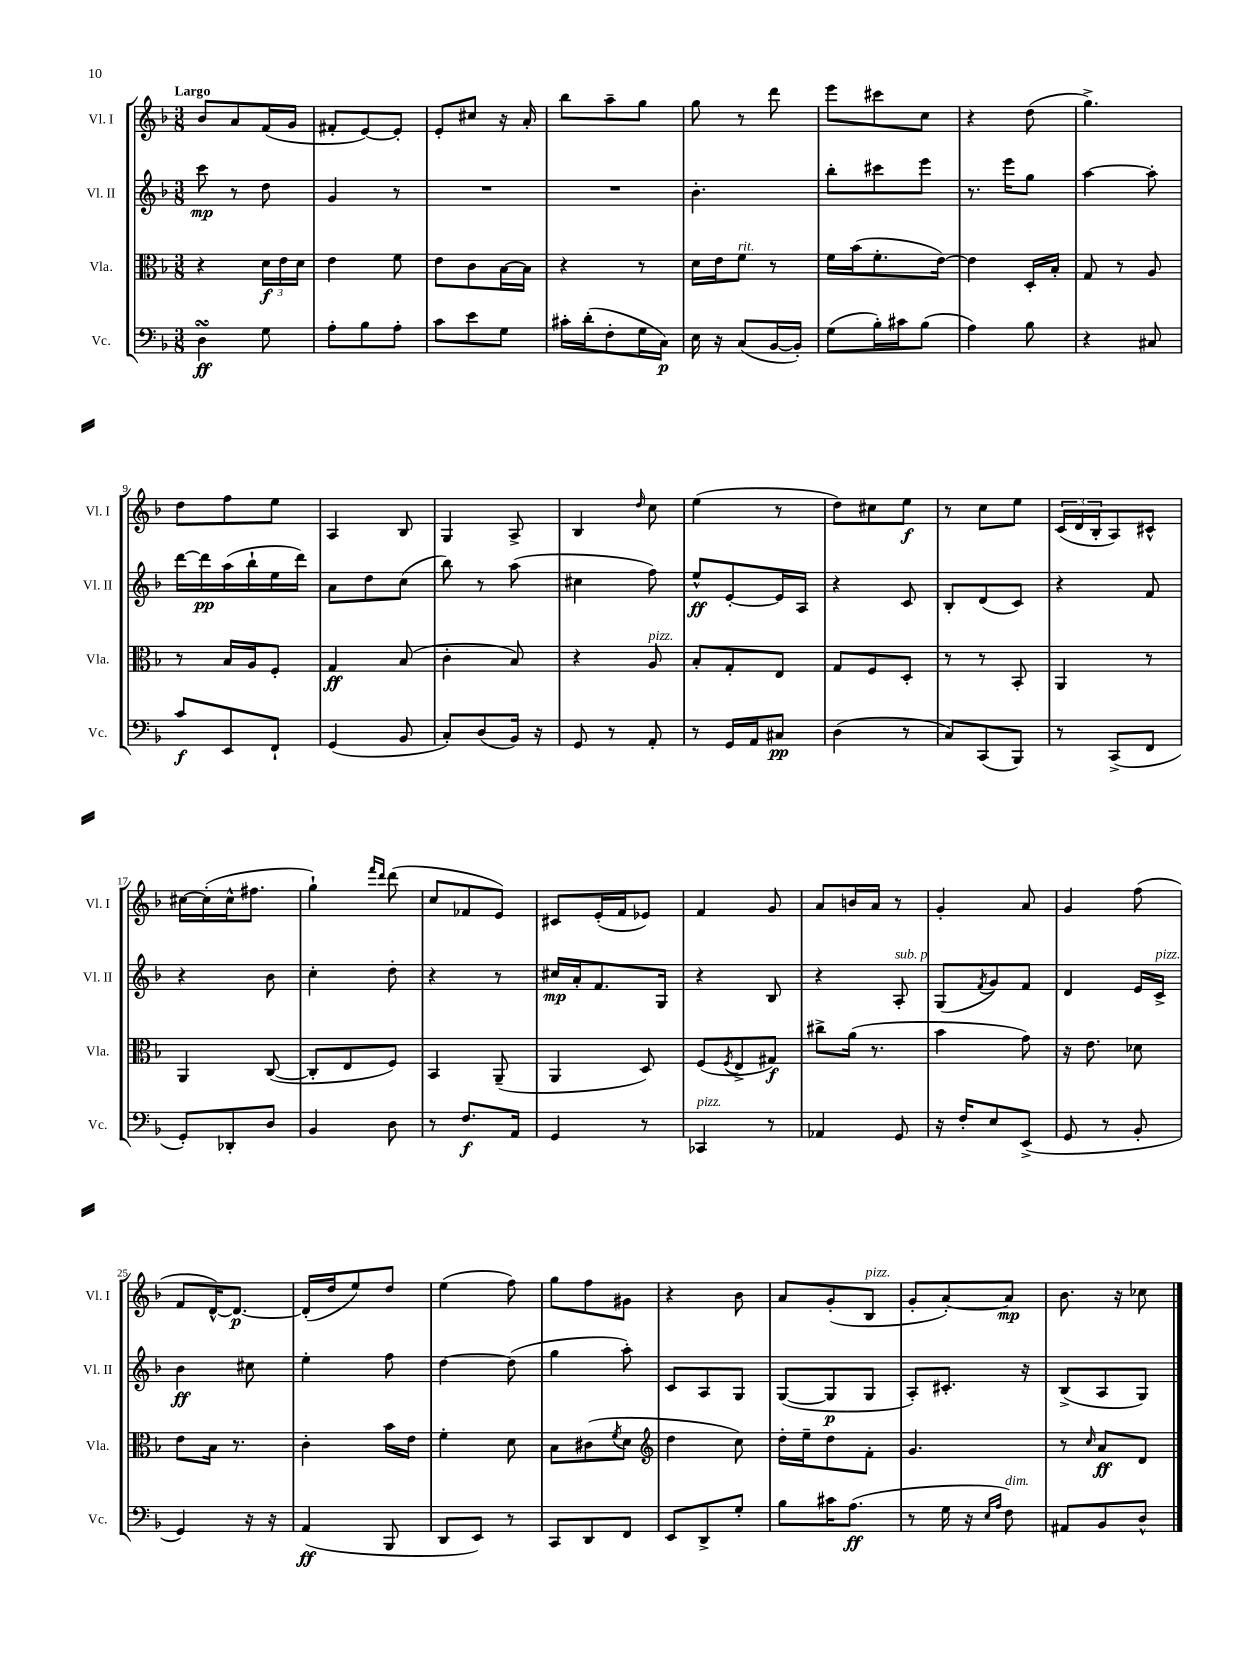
<<
\new StaffGroup <<
\new Staff = "s0" \with { instrumentName = "Vl. I" shortInstrumentName = "Vl. I" } {
    \clef treble \key f \major \numericTimeSignature \time 3/8 \tempo "Largo"
    bes'8 a'8 f'16( g'16 |
    fis'8-. e'8~) e'8-. |
    e'8-. cis''8 r16 a'16-. |
    bes''8 a''8-- g''8 |
    g''8 r8 d'''8 |
    e'''8 cis'''8 c''8 |
    r4 d''8( |
    g''4.->) |
    d''8 f''8 e''8 |
    a4 bes8 |
    g4 a8-> |
    bes4 \grace { d''16 } c''8 |
    e''4( r8 |
    d''8) cis''8 e''8\f |
    r8 c''8 e''8 |
    \tuplet 3/2 { c'16( d'16 bes16-. } a8) cis'8-^ |
    cis''16~ cis''16-.( cis''16-^ fis''8. |
    g''4-!) \grace { f'''16 d'''16 } d'''8( |
    c''8 fes'8 e'8) |
    cis'8 e'16-.( f'16 ees'8) |
    f'4 g'8 |
    a'8 b'16 a'16 r8 |
    g'4-. a'8 |
    g'4 f''8( |
    f'8 d'16~-^) d'8.~\p |
    d'16-.( d''16 e''8) d''8 |
    e''4( f''8) |
    g''8 f''8 gis'8 |
    r4 bes'8 |
    a'8 g'8-.( bes8^\markup { \italic "pizz." } |
    g'8-. a'8~-.) a'8\mp |
    bes'8. r16 ces''8 \bar "|." |
}
\new Staff = "s1" \with { instrumentName = "Vl. II" shortInstrumentName = "Vl. II" } {
    \clef treble \key f \major \numericTimeSignature \time 3/8
    c'''8\mp r8 d''8 |
    g'4 r8 |
    R4. |
    R4. |
    bes'4.-. |
    bes''8-. cis'''8 e'''8 |
    r8. e'''16 g''8 |
    a''4~ a''8-. |
    d'''16~ d'''16\pp a''16( bes''16-! e''16 d'''16) |
    a'8 d''8 c''8( |
    bes''8) r8 a''8( |
    cis''4 f''8) |
    e''8-^\ff e'8~-. e'16 a16 |
    r4 c'8 |
    bes8-. d'8( c'8) |
    r4 f'8 |
    r4 bes'8 |
    c''4-. d''8-. |
    r4 r8 |
    cis''16\mp a'16-. f'8. g16 |
    r4 bes8 |
    r4 a8-.^\markup { \italic "sub. p" } |
    g8( \acciaccatura { f'8 } g'8) f'8 |
    d'4 e'16 c'16->^\markup { \italic "pizz." } |
    bes'4\ff cis''8 |
    e''4-. f''8 |
    d''4~ d''8( |
    g''4 a''8-.) |
    c'8 a8 g8 |
    g8~( g8\p g8 |
    a8-.) cis'8.-. r16 |
    bes8->( a8 g8) \bar "|." |
}
\new Staff = "s2" \with { instrumentName = "Vla." shortInstrumentName = "Vla." } {
    \clef alto \key f \major \numericTimeSignature \time 3/8
    r4 \tuplet 3/2 { d'16\f e'16 d'16 } |
    e'4 f'8 |
    e'8 c'8 bes16~ bes16 |
    r4 r8 |
    d'16 e'16 f'8^\markup { \italic "rit." } r8 |
    f'16 bes'16( f'8.-. e'16~) |
    e'4 d16-. bes16-. |
    g8 r8 a8 |
    r8 bes16 a16 f8-. |
    g4\ff bes8( |
    c'4-. bes8) |
    r4 a8^\markup { \italic "pizz." } |
    bes8-. g8-. e8 |
    g8 f8 d8-. |
    r8 r8 bes,8-. |
    a,4 r8 |
    a,4 c8~( |
    c8-. e8 f8) |
    bes,4 a,8--( |
    a,4 d8) |
    f8( \acciaccatura { f8 } e8-> gis8\f) |
    cis''8-> a'16( r8. |
    bes'4 g'8) |
    r16 e'8. des'8 |
    e'8 bes16 r8. |
    c'4-. bes'16 e'16 |
    f'4-. d'8 |
    bes8 cis'8( \acciaccatura { f'8 } d'8 |
    \clef treble d''4 c''8) |
    d''16-. e''16-- d''8 f'8-. |
    g'4. |
    r8 \grace { c''16 } a'8\ff d'8 \bar "|." |
}
\new Staff = "s3" \with { instrumentName = "Vc." shortInstrumentName = "Vc." } {
    \clef bass \key f \major \numericTimeSignature \time 3/8
    d4\turn\ff g8 |
    a8-. bes8 a8-. |
    c'8 e'8 g8 |
    cis'16-. d'16-.( f8-. g16 c16\p) |
    e16 r16 c8( bes,16~ bes,16-.) |
    g8( bes16-.) cis'16 bes8( |
    a4) bes8 |
    r4 cis8 |
    c'8\f e,8 f,8-! |
    g,4( bes,8 |
    c8-.) d8( bes,16) r16 |
    g,8 r8 a,8-. |
    r8 g,16 a,16 cis8\pp |
    d4( r8 |
    c8) c,8( bes,,8) |
    r8 c,8->( f,8 |
    g,8-.) des,8-. d8 |
    bes,4 d8 |
    r8 f8.\f a,16 |
    g,4 r8 |
    ces,4^\markup { \italic "pizz." } r8 |
    aes,4 g,8 |
    r16 f16-. e8 e,8->( |
    g,8 r8 bes,8-. |
    g,4) r16 r16 |
    a,4\ff( bes,,8 |
    d,8 e,8) r8 |
    c,8 d,8 f,8 |
    e,8 d,8-> g8-. |
    bes8 cis'16 a8.\ff( |
    r8 g16 r16 \grace { e16 a16 } f8^\markup { \italic "dim." }) |
    ais,8 bes,8 d8-^ \bar "|." |
}
>>
>>
